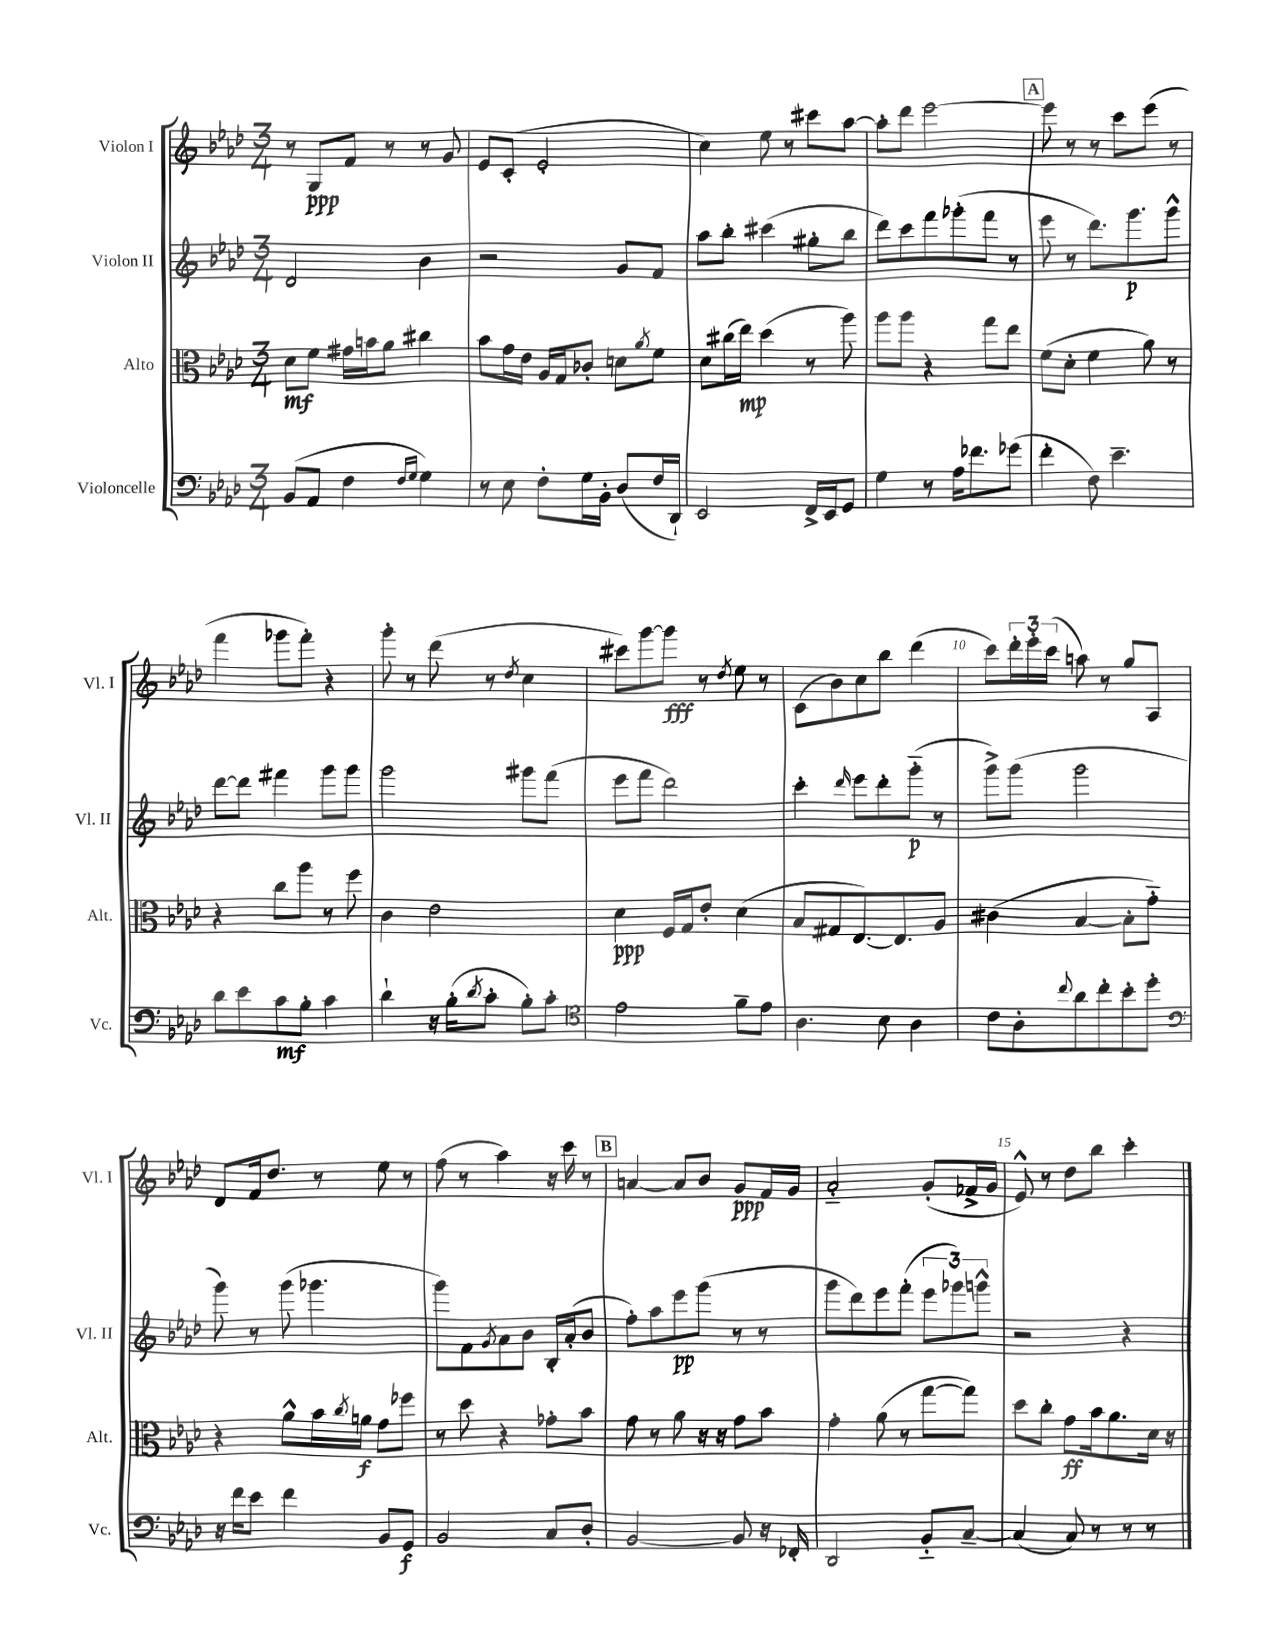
<<
\new StaffGroup <<
\new Staff = "s0" \with { instrumentName = "Violon I" shortInstrumentName = "Vl. I" } {
    \clef treble \key aes \major \numericTimeSignature \time 3/4
    r8 g8\ppp f'8 r8 r8 g'8 |
    ees'8 c'8-.( ees'2-. |
    c''4) ees''8 r8 cis'''8 aes''8~ |
    aes''8-. des'''8 ees'''2~ |
    \mark \markup { \box "A" } ees'''8 r8 r8 c'''8 ees'''8( r8 |
    f'''4 ges'''8 f'''8-.) r4 |
    g'''8-. r8 des'''8( r8 \acciaccatura { des''8 } c''4 |
    cis'''8) g'''8~ g'''8\fff r8 \acciaccatura { des''8 } ees''8 r8 |
    c'8( bes'8) c''8 bes''8 des'''4( |
    c'''8) \tuplet 3/2 { des'''16-. ees'''16-. c'''16( } a''8) r8 g''8 aes8 |
    des'8 f'16 des''8. r8 ees''8 r8 |
    f''8( r8 aes''4) r16 c'''16 r8 |
    \mark \markup { \box "B" } a'4~ a'8 bes'8 g'8\ppp f'16 g'16 |
    aes'2-_ g'8-.( fes'16-> g'16 |
    ees'8-^) r8 des''8 bes''8 c'''4-. \bar "|." |
}
\new Staff = "s1" \with { instrumentName = "Violon II" shortInstrumentName = "Vl. II" } {
    \clef treble \key aes \major \numericTimeSignature \time 3/4
    des'2 bes'4 |
    r2 g'8 f'8 |
    aes''8 bes''8-. cis'''4( gis''8-. bes''8 |
    des'''8) c'''8 f'''8 ges'''8-.( f'''8 r8 |
    \mark \markup { \box "A" } ees'''8 r8 des'''8.) g'''8.\p g'''8-^ |
    des'''8~ des'''8 fis'''4 g'''8 g'''8 |
    g'''2 gis'''8 f'''8( |
    ees'''8 f'''8 des'''2) |
    c'''4-. \grace { des'''16 } ees'''8 des'''8-. g'''8-_\p( r8 |
    g'''8->) g'''8( g'''2 |
    g'''8) r8 g'''8( ges'''4. |
    g'''8) f'8 \acciaccatura { g'8 } aes'8 bes'8 bes16-. aes'16-.( bes'8 |
    \mark \markup { \box "B" } f''8-.) aes''8 ees'''8\pp g'''8( r8 r8 |
    g'''8 des'''8) ees'''8 f'''8-.( \tuplet 3/2 { ees'''8 ges'''8) g'''8-^ } |
    r2 r4 \bar "|." |
}
\new Staff = "s2" \with { instrumentName = "Alto" shortInstrumentName = "Alt." } {
    \clef alto \key aes \major \numericTimeSignature \time 3/4
    des'8\mf f'8 gis'16 b'16 aes'8 cis''4 |
    bes'8 g'16 ees'16 aes16 g16 ces'8-. d'8 \acciaccatura { aes'8 } f'8 |
    des'8 cis''16( ees''16\mp) des''4( r8 aes''8) |
    aes''8 aes''8 r4 g''8 ees''8 |
    \mark \markup { \box "A" } f'8( des'8-. f'4 aes'8) r8 |
    r4 c''8 aes''8 r8 f''8 |
    c'4 ees'2 |
    des'4\ppp f16 g16 ees'8-. des'4( |
    bes8 gis8 ees8.~) ees8. aes8 |
    cis'4( bes4~ bes8-. g'8-_) |
    r4 aes'8-^ bes'16 \acciaccatura { c''8 } a'16\f g'8 fes''8 |
    r8 des''8 r4 ges'8-. bes'8 |
    \mark \markup { \box "B" } g'8 r8 aes'8 r16 r16 g'8 bes'8 |
    g'4-. aes'8( r8 g''8~ g''8) |
    des''8 c''8-. g'8\ff bes'16 aes'8. des'16 r16 \bar "|." |
}
\new Staff = "s3" \with { instrumentName = "Violoncelle" shortInstrumentName = "Vc." } {
    \clef bass \key aes \major \numericTimeSignature \time 3/4
    bes,8( aes,8 f4 \grace { f16 g16 } g4) |
    r8 ees8 f8-. g16 bes,16-. des8( f16 des,16-!) |
    ees,2 f,16-> ees,16 g,8 |
    g4 r8 aes16 fes'8. ges'8( |
    \mark \markup { \box "A" } f'4-. f8) ees'4.-- |
    des'8 ees'8 c'8\mf bes8-. c'4 |
    des'4-! r16 bes16-.( \acciaccatura { des'8 } c'8-. bes8-.) c'8-. |
    \clef tenor ees'2 f'8-- ees'8 |
    aes4. bes8 aes4 |
    c'8 aes8-. \appoggiatura { c''8 } aes'8 c''8-. bes'8-. des''8-. |
    \clef bass r16 f'16 ees'8 f'4 bes,8 g,8\f |
    bes,2 c8 des8-. |
    \mark \markup { \box "B" } bes,2~ bes,8 r16 fes,16-. |
    des,2 bes,8-_ c8~-- |
    c4( c8) r8 r8 r8 \bar "|." |
}
>>
>>
\layout { \context { \Score \override BarNumber.break-visibility = ##(#f #t #t) barNumberVisibility = #(every-nth-bar-number-visible 5) } }
